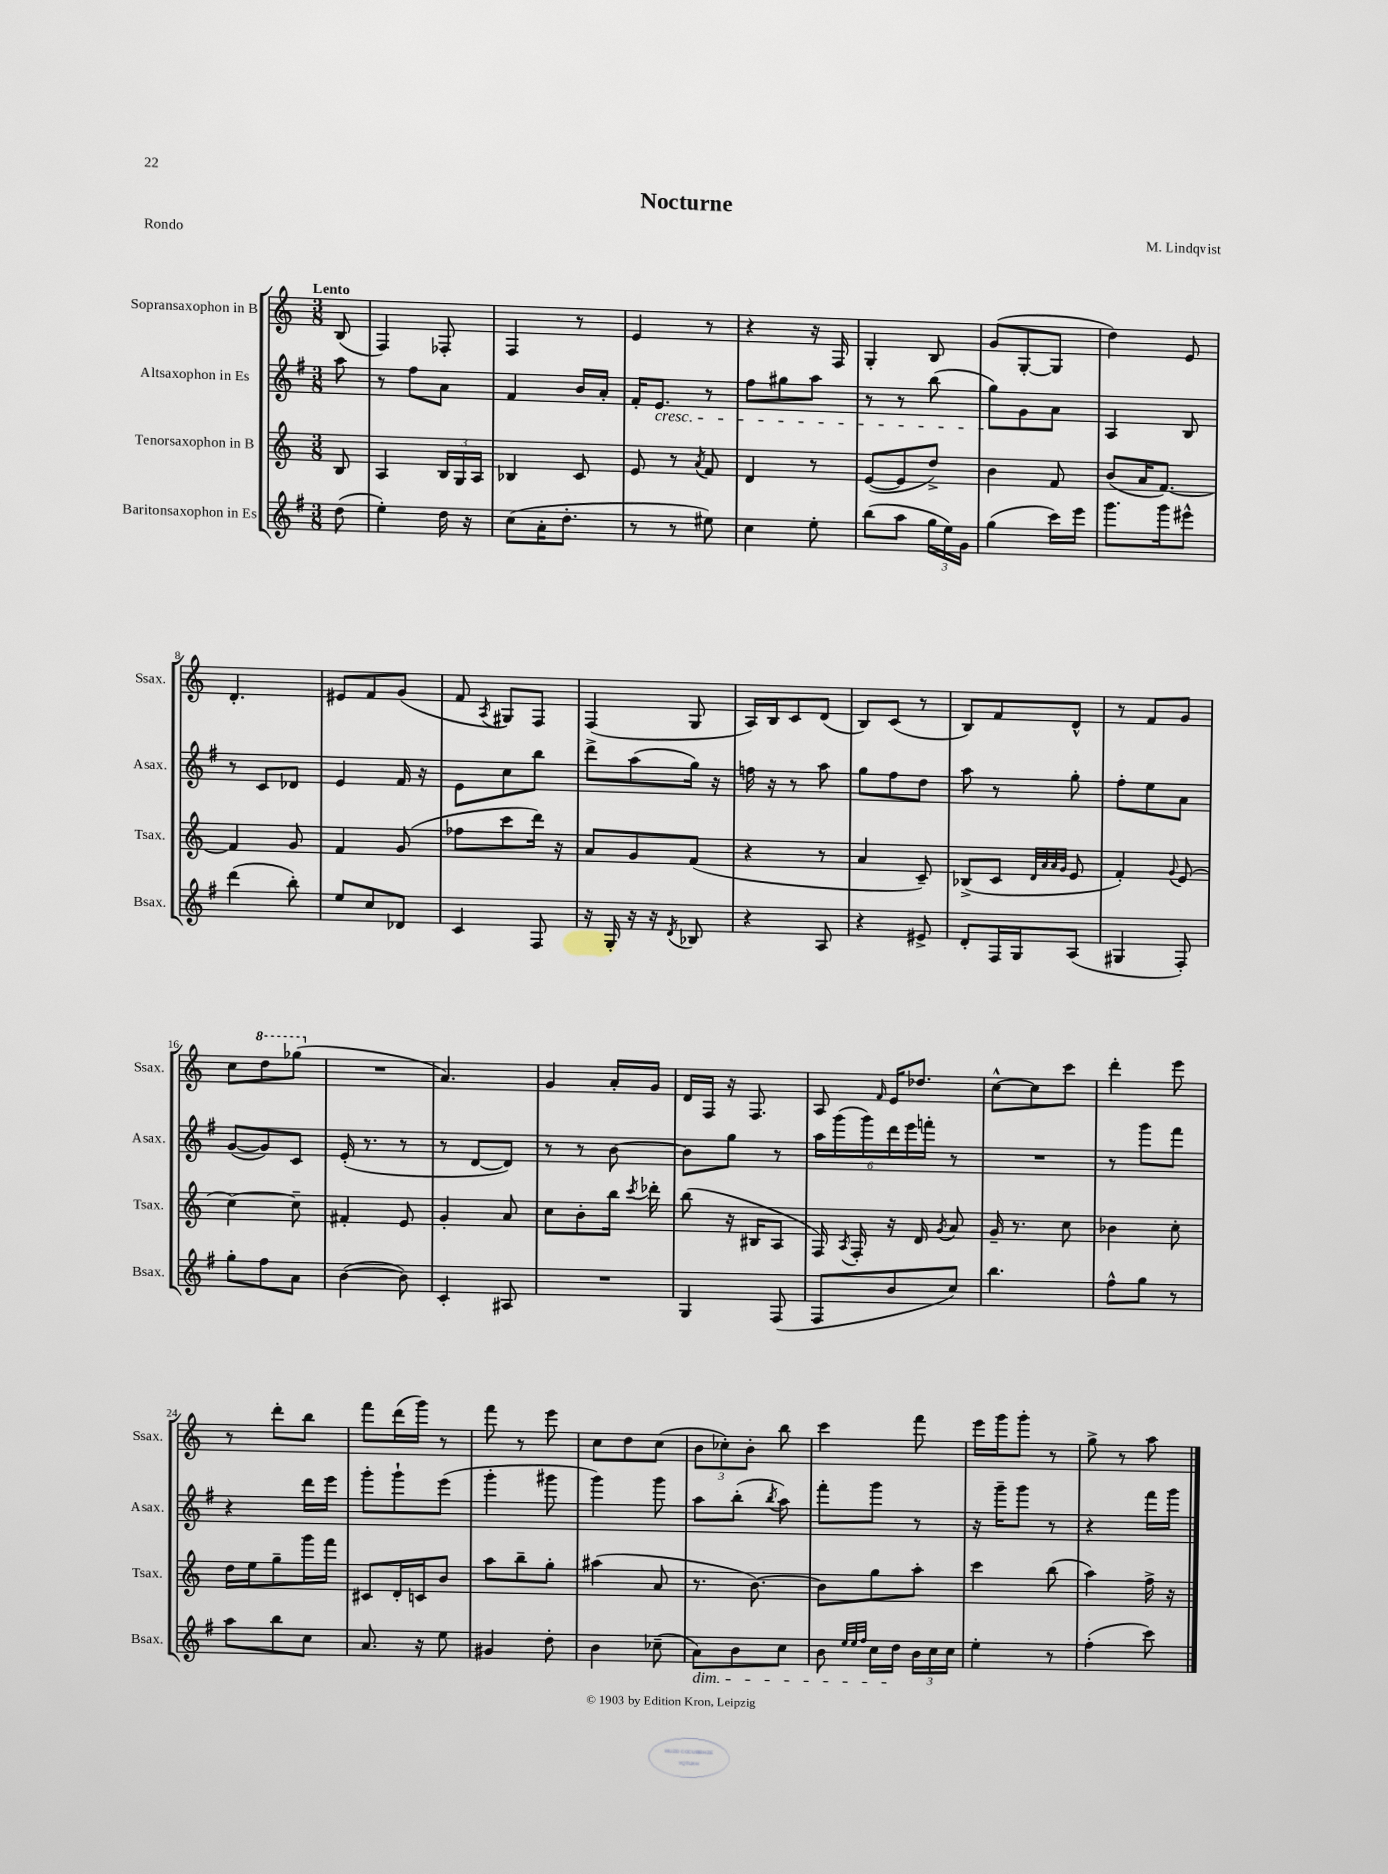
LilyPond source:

\header { title = "Nocturne" composer = "M. Lindqvist" piece = "Rondo" }
<<
\new StaffGroup <<
\new Staff = "s0" \with { instrumentName = "Sopransaxophon in B" shortInstrumentName = "Ssax." } {
    \clef treble \key c \major \numericTimeSignature \time 3/8 \partial 8 \tempo "Lento"
    \autoBeamOff b8( |
    f4) fes8-. |
    f4 r8 |
    e'4 r8 |
    r4 r16 f16 |
    g4-. b8 |
    g'8[( g8~-. g8] |
    d''4) e'8 |
    d'4.-. |
    eis'8[ f'8 g'8]( |
    f'8 \acciaccatura { a8 } gis8[) f8] |
    f4( g8 |
    a16[) b16 c'8 d'8]( |
    b8[) c'8]( r8 |
    b8[) f'8 d'8]-^ |
    r8 f'8[ g'8] |
    c''8[ \ottava #1 d'''8 ges'''8]( \ottava #0 |
    R4. |
    a'4.) |
    g'4 a'16[-. g'16] |
    d'16[ f16] r16 f8. |
    a8 \grace { f'16 } e'16[ des''8.] |
    c''8[~-^ c''8 c'''8] |
    d'''4-. e'''8 |
    r8 d'''8[-. b''8] |
    f'''8[ d'''16( g'''16]) r8 |
    f'''8 r8 e'''8 |
    c''8[ d''8 c''8]( |
    \tuplet 3/2 { b'8[ ces''8-.) b'8]-. } b''8 |
    c'''4 f'''8 |
    e'''16[ g'''16 g'''8]-. r8 |
    g''8-> r8 a''8 \bar "|." |
}
\new Staff = "s1" \with { instrumentName = "Altsaxophon in Es" shortInstrumentName = "Asax." } {
    \clef treble \key g \major \numericTimeSignature \time 3/8 \partial 8
    \autoBeamOff a''8 |
    r8 fis''8[ a'8] |
    fis'4 b'16[ a'16]-. |
    fis'16[-. e'8.]\cresc r8 |
    fis''8[ gis''8 a''8] |
    r8 r8 b''8( |
    g''8[\!) g'8 a'8] |
    a4 b8 |
    r8 c'8[ des'8] |
    e'4 fis'16 r16 |
    e'8[ c''8 b''8] |
    d'''8[-> a''8( g''16]) r16 |
    f''16 r16 r8 a''8 |
    g''8[ fis''8 d''8] |
    a''8 r8 g''8-. |
    fis''8[-. e''8 a'8] |
    g'8[~( g'8) c'8] |
    e'16-.( r8. r8 |
    r8 d'8[~ d'8]) |
    r8 r8 b'8~ |
    b'8[ g''8] r8 |
    \tuplet 6/4 { a''16[ g'''16( g'''16) d'''16 e'''16 f'''16]-. } r8 |
    R4. |
    r8 g'''8[ fis'''8] |
    r4 d'''16[ e'''16] |
    g'''8[-. g'''8-! e'''8]( |
    g'''4-. gis'''8 |
    g'''4) g'''8 |
    a''8[ b''8]-.( \acciaccatura { b''8 } a''8) |
    fis'''8[-. g'''8] r8 |
    r16 g'''16[-- g'''8] r8 |
    r4 fis'''16[ g'''16] \bar "|." |
}
\new Staff = "s2" \with { instrumentName = "Tenorsaxophon in B" shortInstrumentName = "Tsax." } {
    \clef treble \key c \major \numericTimeSignature \time 3/8 \partial 8
    \autoBeamOff b8 |
    a4 \tuplet 3/2 { b16[ g16 a16] } |
    bes4 c'8 |
    e'8 r8 \acciaccatura { a'8 } f'8 |
    d'4 r8 |
    e'8[~( e'8 d''8]->) |
    b'4 f'8 |
    b'8[( a'16 f'8.]~) |
    f'4 g'8 |
    f'4 g'8( |
    fes''8[ c'''8 d'''16]) r16 |
    a'8[ g'8 f'8]( |
    r4 r8 |
    a'4 c'8--) |
    bes8[->( c'8] \grace { d'32[ a'32 a'32 g'32] } e'8 |
    f'4-.) \appoggiatura { g'8 } e'8( |
    c''4~) c''8-- |
    fis'4-. e'8 |
    g'4-. a'8 |
    c''8[ b'8-. b''16] \acciaccatura { c'''8 } des'''16-. |
    b''8( r16 bis16[ a8] |
    f16) \acciaccatura { a8 } f16-. r16 d'16 \acciaccatura { g'8 } a'8 |
    g'16-- r8. c''8 |
    bes'4 c''8-. |
    d''16[ e''16 g''8-- g'''16 f'''16] |
    cis'8[ d'16-. c'16 b'8] |
    a''8[ b''8-- g''8]-. |
    ais''4( a'8 |
    r8. b'8.~) |
    b'8[ g''8 a''8]-. |
    c'''4 b''8( |
    a''4) f''16-> r16 \bar "|." |
}
\new Staff = "s3" \with { instrumentName = "Baritonsaxophon in Es" shortInstrumentName = "Bsax." } {
    \clef treble \key g \major \numericTimeSignature \time 3/8 \partial 8
    \autoBeamOff d''8( |
    e''4-.) d''16 r16 |
    c''8[( a'16-. d''8.]-. |
    r8 r8 eis''8) |
    c''4 e''8-. |
    b''8[( a''8] \tuplet 3/2 { g''16[ e''16) g'16] } |
    g''4( c'''16[) e'''16] |
    g'''8.[ g'''16 eis'''8]-^ |
    d'''4( b''8-.) |
    e''8[ c''8 des'8] |
    c'4 fis8 |
    r16 g16-. r16 r16 \acciaccatura { d'8 } bes8 |
    r4 a8 |
    r4 eis'8-> |
    d'8[-. fis16 g16 a8]( |
    gis4 fis8-.) |
    g''8[-. fis''8 a'8] |
    b'4~( b'8) |
    c'4-. ais8 |
    R4. |
    g4 fis8( |
    fis8[ b'8 c''8]) |
    b''4. |
    fis''8[-^ g''8] r8 |
    a''8[ b''8 c''8] |
    a'8. r16 e''8 |
    gis'4 d''8-. |
    b'4 ces''8--( |
    a'8[\dim) b'8 c''8] |
    b'8 \grace { e''32[ e''32 fis''32] } c''16[ d''16]\! \tuplet 3/2 { b'16[ c''16 c''16] } |
    e''4-. r8 |
    fis''4-.( c'''8) \bar "|." |
}
>>
>>
